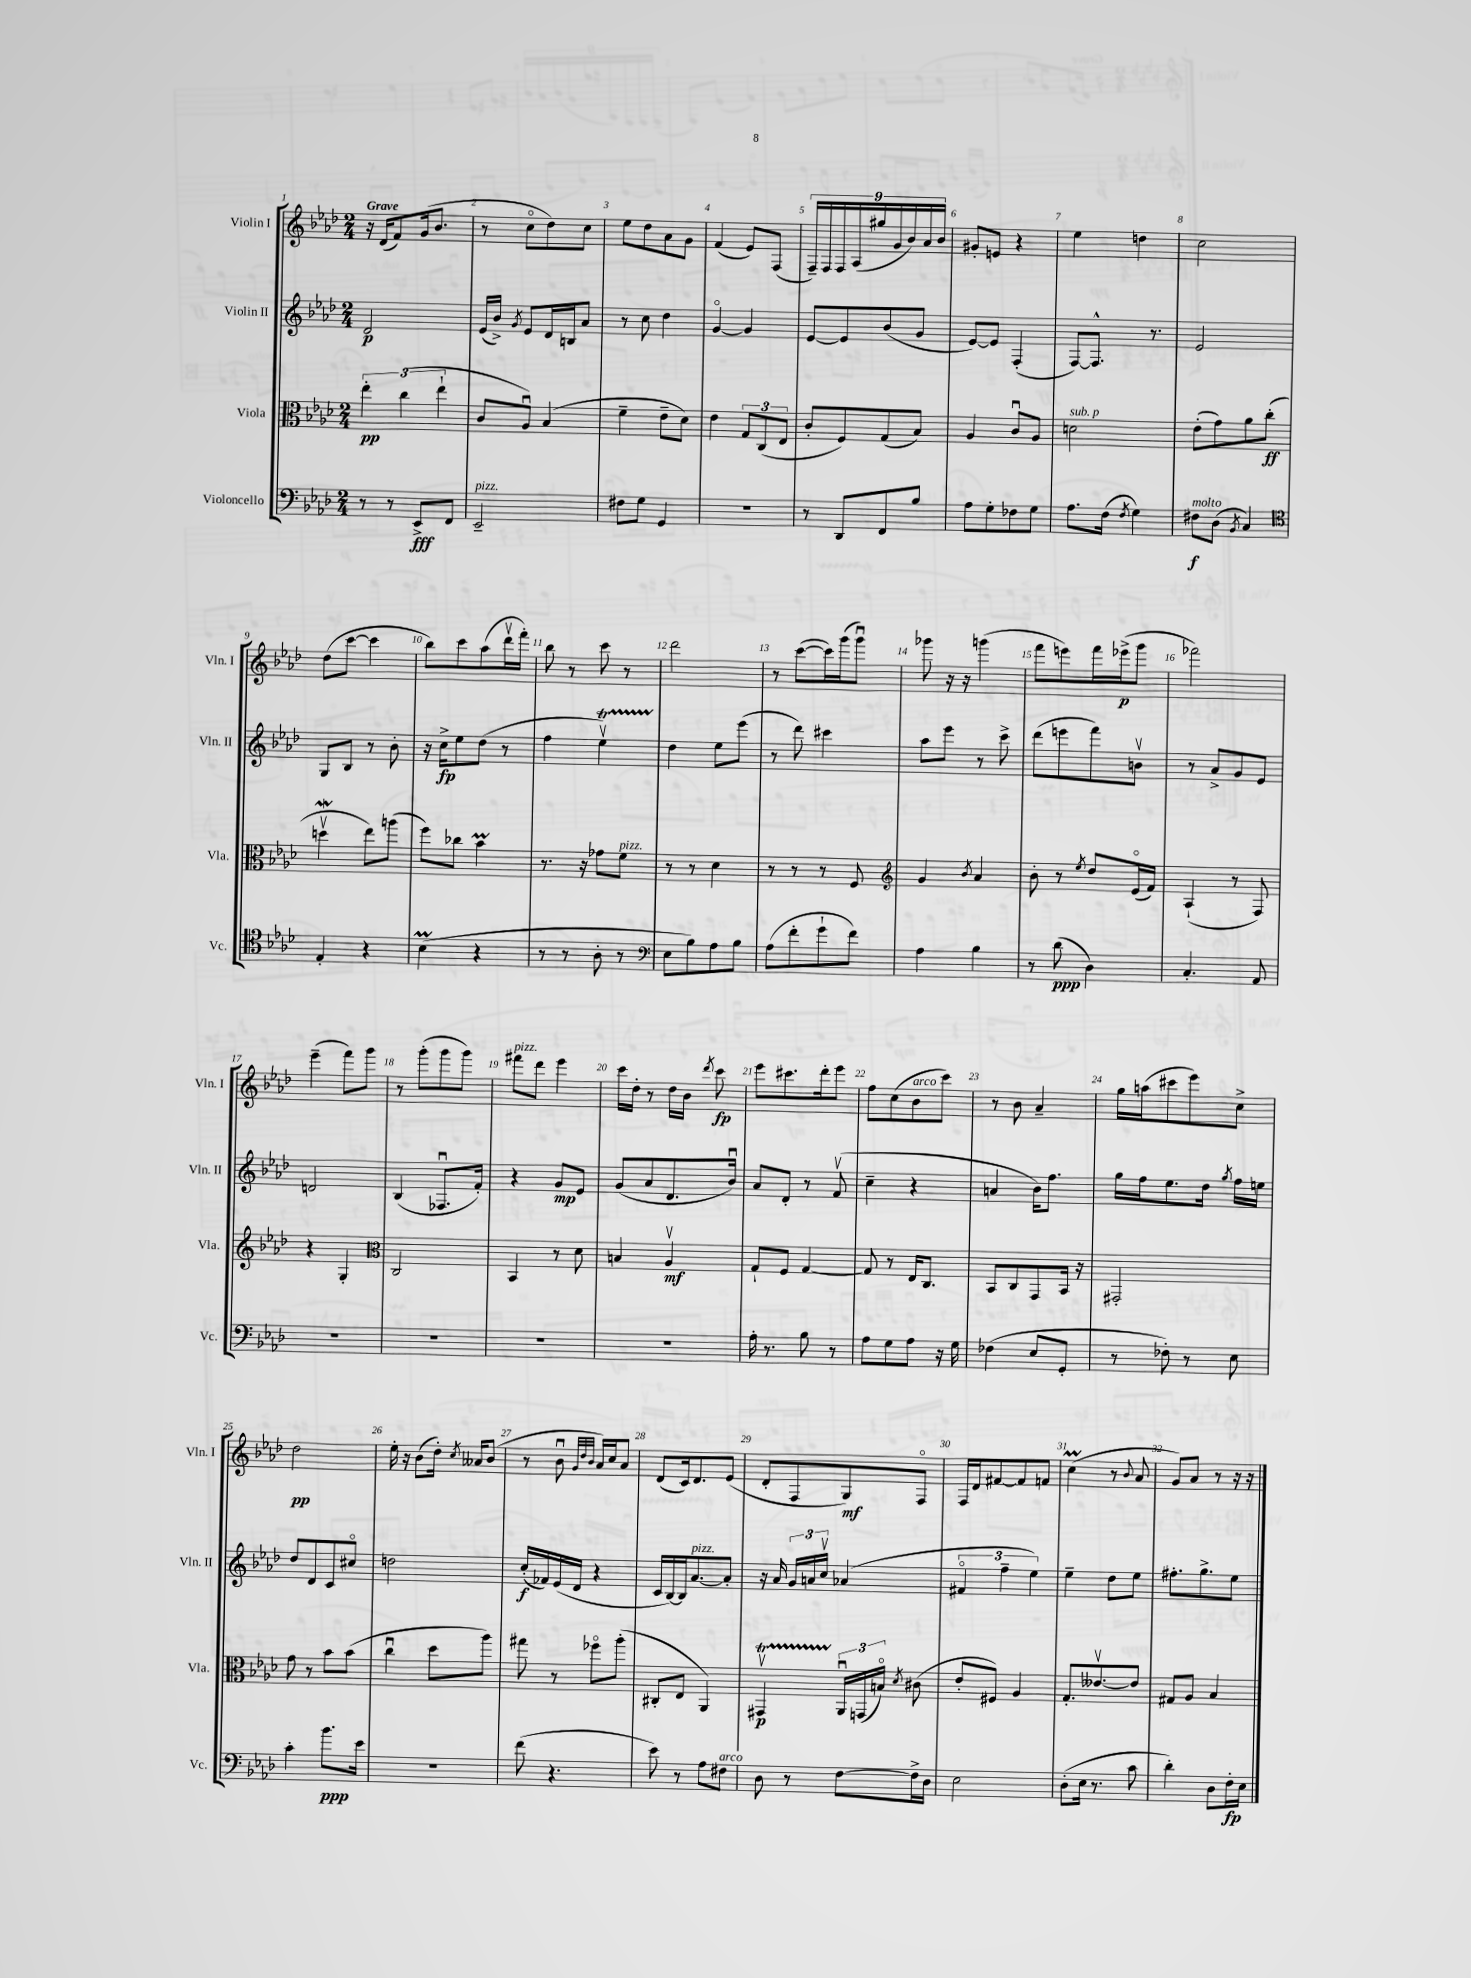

**kern	**dynam	**kern	**dynam	**kern	**dynam	**kern	**dynam
*part4	*part4	*part3	*part3	*part2	*part2	*part1	*part1
*staff4	*staff4	*staff3	*staff3	*staff2	*staff2	*staff1	*staff1
*I"Violoncello	*	*I"Viola	*	*I"Violin II	*	*I"Violin I	*
*I'Vc.	*	*I'Vla.	*	*I'Vln. II	*	*I'Vln. I	*
*clefF4	*	*clefC3	*	*clefG2	*	*clefG2	*
*k[b-e-a-d-]	*	*k[b-e-a-d-]	*	*k[b-e-a-d-]	*	*k[b-e-a-d-]	*
*M2/4	*	*M2/4	*	*M2/4	*	*M2/4	*
=1	=1	=1	=1	=1	=1	=1	=1
!	!	!	!	!	!	!LO:TX:a:B:t=Grave	!
8r	.	6ee-'\	pp	2d-/	p	16r	.
.	.	.	.	.	.	(16d-/KL	.
8r	.	.	.	.	.	8f/)	.
.	.	(6cc\	.	.	.	.	.
8EE-^/L	fff	.	.	.	.	(16g/k	.
.	.	.	.	.	.	8.b-/J	.
.	.	6ee-`\	.	.	.	.	.
8FF/J	.	.	.	.	.	.	.
=2	=2	=2	=2	=2	=2	=2	=2
!LO:TX:a:i:t=pizz.	!	!	!	!	!	!	!
2EE-~/	.	8c/L	.	(16e-/LL	.	8r	.
.	.	.	.	16b-^/JJ)	.	.	.
.	.	.	.	8qg/	.	.	.
.	.	8A-u/J)	.	8e-/L	.	8cc\L	.
.	.	(4B-/	.	16d-/L	.	8dd-\)	.
.	.	.	.	16Bn/J	.	.	.
.	.	.	.	8a-/J	.	8cc\J	.
=3	=3	=3	=3	=3	=3	=3	=3
8F#X\L	.	4f~\	.	8r	.	8ee-\L	.
8G\J	.	.	.	8cc\	.	8dd-\	.
4GG/	.	8e-~\L	.	4dd-\	.	8a-\	.
.	.	8d-\J)	.	.	.	8g\J	.
=4	=4	=4	=4	=4	=4	=4	=4
2r	.	4e-\	.	[4g/	.	(4f/	.
.	.	12G/L	.	4g/]	.	8e-/L)	.
.	.	(12C/	.	.	.	.	.
.	.	.	.	.	.	(8F/J	.
.	.	12E-/J	.	.	.	.	.
=5	=5	=5	=5	=5	=5	=5	=5
8r	.	8c'/L	.	[8e-/L	.	18F~/LL)	.
.	.	.	.	.	.	18F/	.
.	.	.	.	.	.	18F/	.
8DD-/L	.	8F/)	.	8e-/]	.	.	.
.	.	.	.	.	.	(18A-/	.
.	.	.	.	.	.	18gg#X/	.
8FF/	.	(8G/	.	(8b-/	.	.	.
.	.	.	.	.	.	18g/	.
.	.	.	.	.	.	18b-/)	.
8B-/J	.	8B-/J)	.	8g/J	.	.	.
.	.	.	.	.	.	18a-/	.
.	.	.	.	.	.	18b-/JJ	.
=6	=6	=6	=6	=6	=6	=6	=6
8A-\L	.	4A-/	.	[8e-/L)	.	8g#X'/L	.
8G'\	.	.	.	8e-/J]	.	8en/J	.
8F-X\	.	8cu/L	.	(4F'/	.	4r	.
8G\J	.	8A-/J	.	.	.	.	.
=7	=7	=7	=7	=7	=7	=7	=7
!	!	!LO:TX:a:i:t=sub. p	!	!	!	!	!
8.A-\L	.	2dn\	.	[8F/L)	.	4ee-\	.
.	.	.	.	8.F^^/J]	.	.	.
(16F\Jk	.	.	.	.	.	.	.
8qF/	.	.	.	.	.	.	.
4G\)	.	.	.	.	.	4ddn\	.
.	.	.	.	8.r	.	.	.
=8	=8	=8	=8	=8	=8	=8	=8
!LO:TX:a:i:t=molto	!	!	!	!	!	!	!
8F#X\L	f	(8e-'\L	.	2e-/	.	2cc\	.
(8D-\J	.	8g\)	.	.	.	.	.
8qBB-/	.	.	.	.	.	.	.
4C/)	.	8a-\	.	.	.	.	.
.	.	(8cc'\J	ff	.	.	.	.
!!LO:LB:g=z
=9	=9	=9	=9	=9	=9	=9	=9
*clefC4	*	*	*	*	*	*	*
4E-'/	.	4ddnWv\	.	8G/L	.	(8dd-\L	.
.	.	.	.	8B-/J	.	[8ccc\J	.
4r	.	8ee-\L)	.	8r	.	4ccc\]	.
.	.	(8aan\J	.	8b-'\	.	.	.
=10	=10	=10	=10	=10	=10	=10	=10
(4B-M\	.	8ff\L)	.	16r	.	8bb-\L)	.
.	.	.	.	16cc^\KL	fp	.	.
.	.	8cc-X\J	.	8ee-\	.	8ccc\	.
4r	.	4b-M\	.	(8dd-\J	.	(8aa-\	.
.	.	.	.	8r	.	16ddd-v\L	.
.	.	.	.	.	.	16fff'\JJ)	.
=11	=11	=11	=11	=11	=11	=11	=11
8r	.	8.r	.	4ff\	.	8bb-\	.
8r	.	.	.	.	.	8r	.
.	.	16r	.	.	.	.	.
8A-'\	.	8g-X\L	.	4ee-Tv\)	.	8ccc\	.
!	!	!LO:TX:a:i:t=pizz.	!	!	!	!	!
8r	.	8f\J	.	.	.	8r	.
=12	=12	=12	=12	=12	=12	=12	=12
*clefF4	*	*	*	*	*	*	*
8E-\L	.	8r	.	4dd-\	.	2ddd-\	.
8B-\)	.	8r	.	.	.	.	.
8A-\	.	4d-\	.	8ee-\L	.	.	.
8B-\J	.	.	.	(8eee-\J	.	.	.
=13	=13	=13	=13	=13	=13	=13	=13
(8A-\L	.	8r	.	8r	.	8r	.
8f'\	.	8r	.	8ddd-\)	.	([8ccc\L	.
8g`\	.	8r	.	4ccc#X\	.	16ccc\L])	.
.	.	.	.	.	.	(16ggg\J	.
8f\J)	.	8F/	.	.	.	8gggu\J)	.
=14	=14	=14	=14	=14	=14	=14	=14
*	*	*clefG2	*	*	*	*	*
4A-\	.	4g/	.	8aa-\L	.	8ggg-X\	.
.	.	.	.	8eee-\J	.	16r	.
.	.	.	.	.	.	16r	.
.	.	8qb-/	.	.	.	.	.
4B-\	.	4a-/	.	8r	.	(4gggn\	.
.	.	.	.	8ccc^\	.	.	.
=15	=15	=15	=15	=15	=15	=15	=15
8r	.	8b-'\	.	(8ddd-\L	.	8fff\L	.
(8d-\	ppp	8r	.	8eeen\	.	8eeen\)	.
.	.	8qee-/	.	.	.	.	.
4D-\)	.	8dd-/L	.	8fff\)	.	16fff\L	.
.	.	.	.	.	.	(16eee-X^\J	p
.	.	(16e-/L	.	8bnv\J	.	8ggg\J	.
.	.	16f/JJ)	.	.	.	.	.
=16	=16	=16	=16	=16	=16	=16	=16
4.C'/	.	(4A-`/	.	8r	.	2fff-X\)	.
.	.	.	.	8a-^/L	.	.	.
.	.	8r	.	8g/	.	.	.
8AA-/	.	8F/)	.	8e-/J	.	.	.
!!LO:LB:g=z
=17	=17	=17	=17	=17	=17	=17	=17
2r	.	4r	.	2dn/	.	(4eee-~\	.
.	.	4G'/	.	.	.	8fff\L)	.
.	.	.	.	.	.	8ggg\J	.
=18	=18	=18	=18	=18	=18	=18	=18
*	*	*clefC3	*	*	*	*	*
2r	.	2C/	.	(4B-/	.	8r	.
.	.	.	.	.	.	(8ggg'\L	.
.	.	.	.	8.F-Xu/L	.	8ggg\	.
.	.	.	.	.	.	8ggg\J)	.
.	.	.	.	16f'/Jk)	.	.	.
=19	=19	=19	=19	=19	=19	=19	=19
!	!	!	!	!	!	!LO:TX:a:i:t=pizz.	!
2r	.	4BB-/	.	4r	.	8fff#X\L	.
.	.	.	.	.	.	8ddd-\J	.
.	.	8r	.	8g/L	mp	4eee-\	.
.	.	8d-\	.	8e-/J	.	.	.
=20	=20	=20	=20	=20	=20	=20	=20
2r	.	4Bn/	.	(8g/L	.	16ccc\LL	.
.	.	.	.	.	.	16dd-'\JJ	.
.	.	.	.	8a-/	.	8r	.
.	.	4A-v/	mf	8.d-/	.	16dd-\LL	.
.	.	.	.	.	.	16b-\JJ	.
.	.	.	.	.	.	8qddd-/	.
.	.	.	.	.	.	8ccc\	fp
.	.	.	.	16b-u/Jk)	.	.	.
=21	=21	=21	=21	=21	=21	=21	=21
16A-'\	.	8G`/L	.	8a-/L	.	8eee-\L	.
8.r	.	.	.	.	.	.	.
.	.	8F/J	.	8d-'/J	.	8.ccc#X\	.
8B-\	.	[4G/	.	8r	.	.	.
.	.	.	.	.	.	16ddd-'\k	.
8r	.	.	.	(8fv/	.	8eee-\J	.
=22	=22	=22	=22	=22	=22	=22	=22
8A-\L	.	8G/]	.	4cc~\	.	8ff\L	.
8G\	.	8r	.	.	.	(8cc\	.
!	!	!	!	!	!	!LO:TX:a:i:t=arco	!
8A-\J	.	16E-/KL	.	4r	.	8b-\	.
.	.	8.C/J	.	.	.	.	.
16r	.	.	.	.	.	8ccc\J)	.
16G\	.	.	.	.	.	.	.
=23	=23	=23	=23	=23	=23	=23	=23
(4F-X\	.	8BB-/L	.	4an/	.	8r	.
.	.	8C/	.	.	.	8b-\	.
8E-/L	.	8GG/	.	16b-\KL)	.	4a-~/	.
.	.	.	.	8.ff\J	.	.	.
8GG'/J	.	16BB-/Jk	.	.	.	.	.
.	.	16r	.	.	.	.	.
=24	=24	=24	=24	=24	=24	=24	=24
8r	.	2GG#X'/	.	16gg\LL	.	16gg\LL	.
.	.	.	.	16ff\J	.	(16aan\J	.
8F-X'\)	.	.	.	8.ee-\	.	8ccc#X\	.
8r	.	.	.	.	.	8eee-\)	.
.	.	.	.	16dd-\Jk	.	.	.
.	.	.	.	8qgg/	.	.	.
8E-\	.	.	.	16ff\LL	.	8cc^\J	.
.	.	.	.	16een\JJ	.	.	.
!!LO:LB:g=z
=25	=25	=25	=25	=25	=25	=25	=25
4c'\	.	8g\	.	8dd-/L	.	2dd-\	pp
.	.	8r	.	8d-/	.	.	.
8.b-\L	ppp	8b-\L	.	8c/	.	.	.
.	.	(8b-\J	.	8cc#X/J	.	.	.
16e-\Jk	.	.	.	.	.	.	.
=26	=26	=26	=26	=26	=26	=26	=26
2r	.	4ccu\	.	2ddn\	.	16ee-'\	.
.	.	.	.	.	.	16r	.
.	.	.	.	.	.	(8b-\L	.
.	.	8dd-\L	.	.	.	16dd-'\Jk)	.
.	.	.	.	.	.	8qcc/	.
.	.	.	.	.	.	16a--X/KL	.
.	.	8aa-\J)	.	.	.	(8b-/J	.
=27	=27	=27	=27	=27	=27	=27	=27
(8f\	.	8gg#X\	.	(16cc'/LL	f	8r	.
.	.	.	.	16f-X/)	.	.	.
4.r	.	8r	.	(16e-/	.	8b-u\	.
.	.	.	.	16d-/JJ	.	.	.
.	.	.	.	.	.	32qqg/LLL	.
.	.	.	.	.	.	32qqdd-/	.
.	.	.	.	.	.	32qqb-/JJJ	.
.	.	8ff-X\L	.	4r	.	16a-/LL)	.
.	.	.	.	.	.	16cc/J	.
.	.	(8aa-'\J	.	.	.	8a-/J	.
=28	=28	=28	=28	=28	=28	=28	=28
8e-\)	.	8C#X'/L	.	16c/LL	.	(8d-/L	.
.	.	.	.	[16B-/)	.	.	.
8r	.	8E-/J	.	16B-/J]	.	16c/k)	.
!	!	!	!	!LO:TX:a:i:t=pizz.	!	!	!
.	.	.	.	[8.a-/	.	8.d-/	.
8A-\L	.	4AA-/)	.	.	.	.	.
!LO:TX:a:i:t=arco	!	!	!	!	!	!	!
8F#X\J	.	.	.	8a-'/J]	.	(8e-/J	.
=29	=29	=29	=29	=29	=29	=29	=29
8D-\	.	4GG#Xtv/	p	16r	.	8d-'/L	.
.	.	.	.	16a-/	.	.	.
8r	.	.	.	24g/LL	.	8F/	.
.	.	.	.	24an/	.	.	.
.	.	.	.	24ccv/JJ	.	.	.
[8F\L	.	24AA-u/LL	.	(4a-X/	.	8G/)	mf
.	.	(24GGn/	.	.	.	.	.
.	.	24Bn/JJ)	.	.	.	.	.
.	.	8qd-/	.	.	.	.	.
16F^\L]	.	(8c#X\	.	.	.	8F/J	.
16D-\JJ	.	.	.	.	.	.	.
=30	=30	=30	=30	=30	=30	=30	=30
2E-\	.	8e-'/L	.	6f#X/	.	16F/LL	.
.	.	.	.	.	.	16d-/J	.
.	.	8F#X/J)	.	.	.	[8f#X/	.
.	.	.	.	6ff~\	.	.	.
.	.	4A-/	.	.	.	8f#/]	.
.	.	.	.	6ee-\)	.	.	.
.	.	.	.	.	.	8fn/J	.
=31	=31	=31	=31	=31	=31	=31	=31
(8D-'\L	.	8.G'/L	.	4ee-~\	.	(4ccm\	.
16E-\Jk	.	.	.	.	.	.	.
8.r	.	[8.e--Xv/	.	.	.	.	.
.	.	.	.	8dd-\L	.	8r	.
.	.	.	.	.	.	8qqb-/	.
8c\	.	8e--/J]	.	8ee-\J	.	8a-/	.
=32	=32	=32	=32	=32	=32	=32	=32
4d-'\)	.	8G#X/L	.	8.ff#X'\L	.	8g/L)	.
.	.	8A-/J	.	.	.	8a-/J	.
.	.	.	.	8.gg^\	.	.	.
8D-\L	.	4B-/	.	.	.	8r	.
16F'\L	fp	.	.	8ee-\J	.	16r	.
16E-\JJ	.	.	.	.	.	16r	.
==	==	==	==	==	==	==	==
*-	*-	*-	*-	*-	*-	*-	*-
